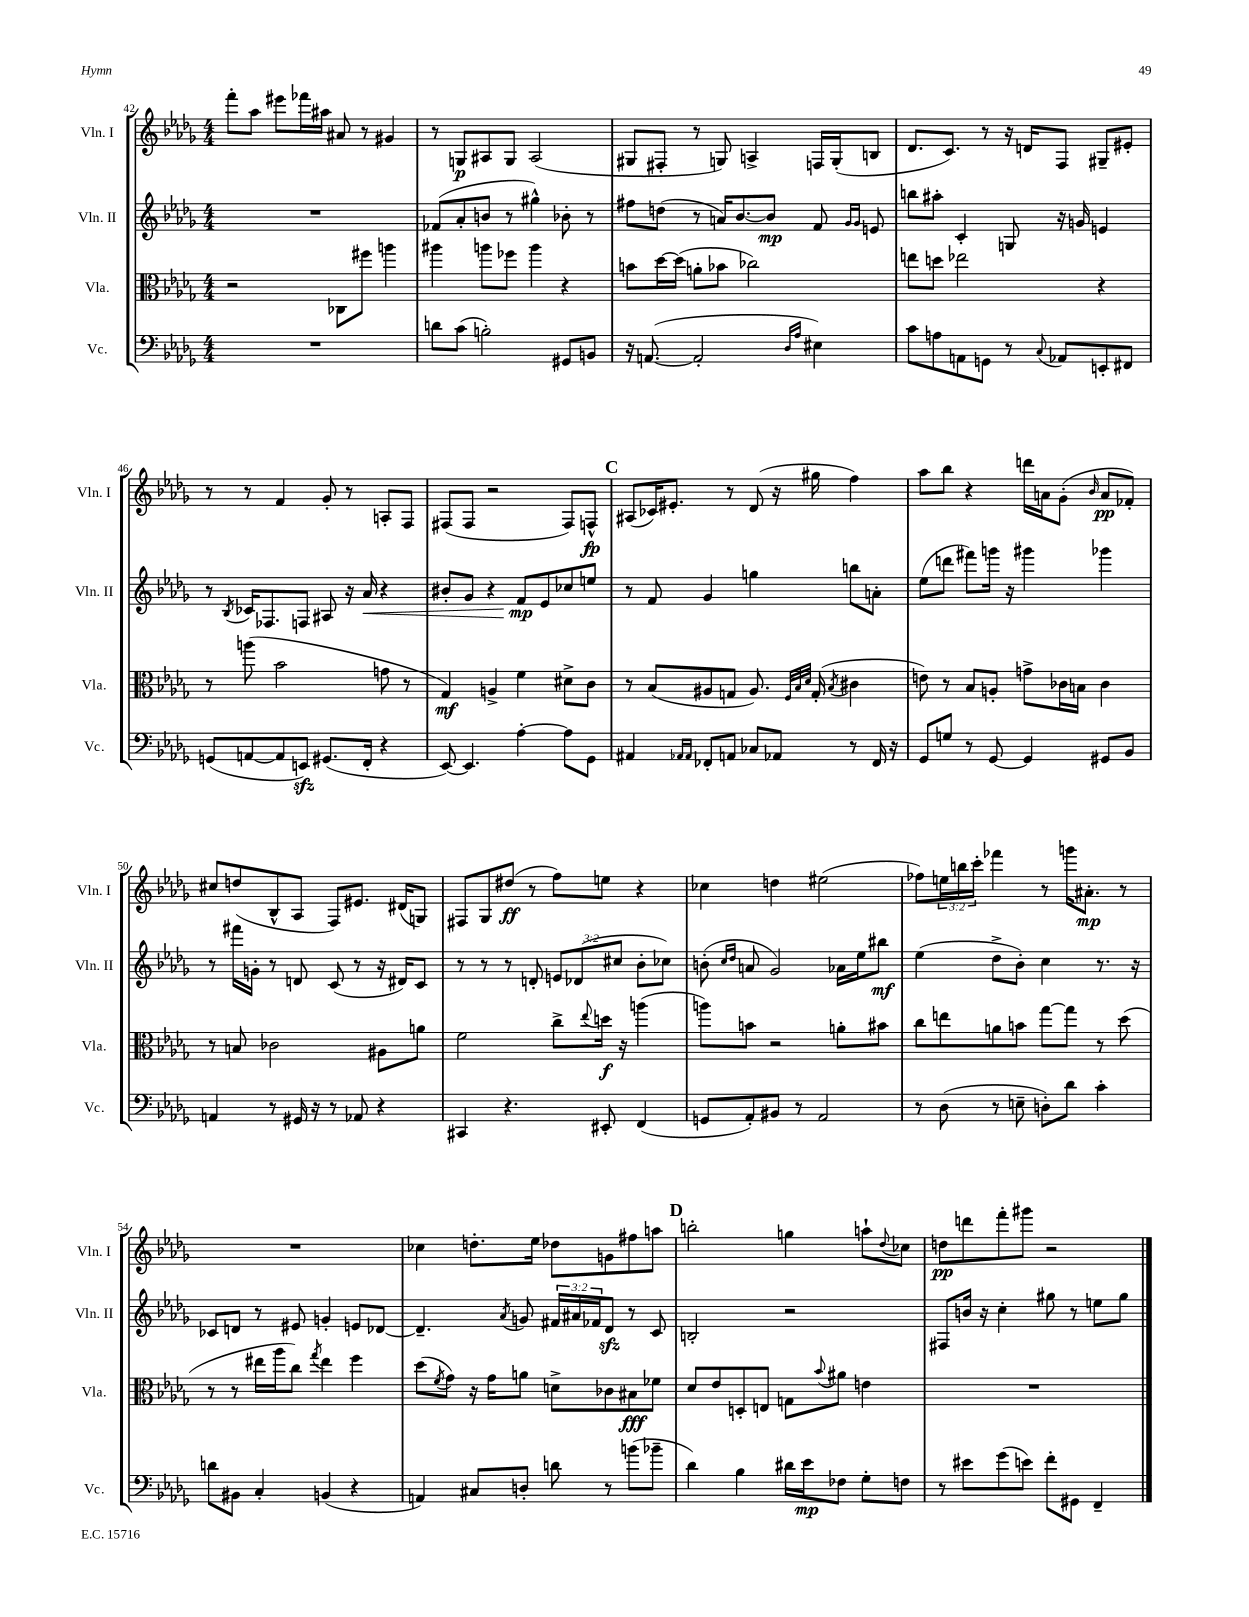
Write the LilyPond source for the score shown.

<<
\new StaffGroup <<
\new Staff = "s0" \with { instrumentName = "Vln. I" shortInstrumentName = "Vln. I" } {
    \clef treble \key des \major \numericTimeSignature \time 4/4 \override Staff.TupletNumber.text = #tuplet-number::calc-fraction-text
    f'''8-. aes''8 eis'''8 fes'''16 ais''16 ais'8 r8 gis'4 |
    r8 g8\p ais8 g8 ais2( |
    gis8 fis8-. r8 g8) a4-> f16 g16-.( b8 |
    des'8. c'8.) r8 r16 d'16 f8 gis8-- eis'8-. |
    r8 r8 f'4 ges'8-. r8 a8-. f8 |
    fis8( fis8 r2 fis8) f8-^\fp |
    \mark \markup { \bold "C" } ais8( ces'16) eis'8.-. r8 des'8( r16 gis''16 f''4) |
    aes''8 bes''8 r4 d'''16 a'16 ges'8-.( \grace { bes'16 } a'8\pp fes'8-.) |
    cis''8 d''8( bes8-^ aes8 f8) eis'8. dis'16( g8) |
    fis8 ges8 dis''8\ff( r8 f''8) e''8 r4 |
    ces''4 d''4 eis''2( |
    fes''8) \tuplet 3/2 { e''16 b''16 c'''16-. } fes'''4 r8 g'''16 ais'8.-.\mp r8 |
    R1 |
    ces''4 d''8.-. ees''16 des''8 g'8 fis''8 a''8 |
    \mark \markup { \bold "D" } b''2-. g''4 a''8-! \appoggiatura { des''8 } ces''8 |
    d''8\pp d'''8 f'''8-. gis'''8 r2 \bar "|." |
}
\new Staff = "s1" \with { instrumentName = "Vln. II" shortInstrumentName = "Vln. II" } {
    \clef treble \key des \major \numericTimeSignature \time 4/4 \override Staff.TupletNumber.text = #tuplet-number::calc-fraction-text
    R1 |
    fes'8( aes'8-. b'8 r8 gis''4-^) bes'8-. r8 |
    fis''8 d''8( r8 a'16) bes'8.~ bes'8\mp f'8 \grace { ges'16 ges'16 } e'8 |
    b''8 ais''8-. c'4-. g8 r16 g'16 e'4 |
    r8 \acciaccatura { bes8 } ces'16 fes8. f8 ais8 r16 aes'16\< r4 |
    bis'8-. ges'8 r4 f'8\mp\! ees'8 ces''8 e''8 |
    \mark \markup { \bold "C" } r8 f'8 ges'4 g''4 b''8 a'8-. |
    ees''8( d'''8 fis'''8) g'''16 r16 gis'''4 ges'''4 |
    r8 fis'''16 g'16-. r8 d'8 c'8( r8 r16 dis'16) c'8 |
    r8 r8 r8 d'8-. \tuplet 3/2 { e'8 des'8( cis''8 } bes'8-. ces''8) |
    b'8-.( \grace { c''16 des''16 } a'8 ges'2) aes'16 ees''16 bis''8\mf |
    ees''4( des''8-> bes'8-.) c''4 r8. r16 |
    ces'8 d'8 r8 eis'8 g'4-. e'8 des'8~ |
    des'4.-- \acciaccatura { aes'8 } g'8 \tuplet 3/2 { fis'16 ais'16 fes'16 } des'8\sfz r8 c'8 |
    \mark \markup { \bold "D" } b2-. r2 |
    fis8 b'16 r16 c''4-. gis''8 r8 e''8 gis''8 \bar "|." |
}
\new Staff = "s2" \with { instrumentName = "Vla." shortInstrumentName = "Vla." } {
    \clef alto \key des \major \numericTimeSignature \time 4/4
    r2 ces8 fis''8 a''4 |
    ais''4 a''8 fes''8 a''4 r4 |
    b'8 des''16~ des''16( a'8-. bes'8 ces''2) |
    e''8 d''8 ees''2 r4 |
    r8 a''8( bes'2 g'8 r8 |
    ges4\mf) a4-> f'4 dis'8-> c'8 |
    \mark \markup { \bold "C" } r8 bes8( ais8 g8 ais8.) \grace { f32 bes32 des'32 } g16-.( \acciaccatura { bes8 } cis'4 |
    e'8) r8 bes8 a8-. g'8-> ces'16 b16 ces'4 |
    r8 b8 ces'2 ais8 a'8 |
    f'2 c''8-> \appoggiatura { ees''8 } d''16\f r16 a''4( |
    a''8) b'8 r2 a'8-. bis'8 |
    c''8 e''8 a'8 b'8 ges''8~ ges''8 r8 des''8( |
    r8 r8 eis''16 aes''16 c''8) \acciaccatura { ges''8 } eis''4 f''4 |
    des''8( \acciaccatura { f'8 } ges'8) r16 ges'16 a'8 d'8-> ces'8 bis8\fff fes'8 |
    \mark \markup { \bold "D" } des'8 ees'8 d8-. e8 g8 \appoggiatura { bes'8 } ais'8 e'4 |
    R1 \bar "|." |
}
\new Staff = "s3" \with { instrumentName = "Vc." shortInstrumentName = "Vc." } {
    \clef bass \key des \major \numericTimeSignature \time 4/4
    R1 |
    d'8 c'8( b2-.) gis,8 b,8 |
    r16 a,8.~( a,2-. \grace { des16 aes16 } eis4) |
    c'8 a8 a,8 g,8 r8 \appoggiatura { c8 } aes,8 e,8-. fis,8 |
    g,8( a,8~ a,8 e,8\sfz) gis,8.( f,16-. r4 |
    ees,8~) ees,4. aes4~-. aes8 ges,8 |
    \mark \markup { \bold "C" } ais,4 \grace { aes,16 aes,16 } fes,8-. a,8 ces8 aes,8 r8 fes,16 r16 |
    ges,8 g8 r8 ges,8~ ges,4 gis,8 bes,8 |
    a,4 r8 gis,16 r16 r8 aes,8 r4 |
    cis,4 r4. eis,8-. f,4( |
    g,8 aes,8-.) bis,8 r8 aes,2 |
    r8 des8( r8 e8-- d8-.) des'8 c'4-. |
    d'8 bis,8 c4-. b,4( r4 |
    a,4) cis8 d8-. d'8 r8 b'8( bes'8-- |
    \mark \markup { \bold "D" } des'4) bes4 dis'16 ees'16\mp fes8 ges8-. f8 |
    r8 eis'8 ges'8( e'8) f'8-. gis,8 f,4-- \bar "|." |
}
>>
>>
\layout { \context { \Score currentBarNumber = #42 } }
